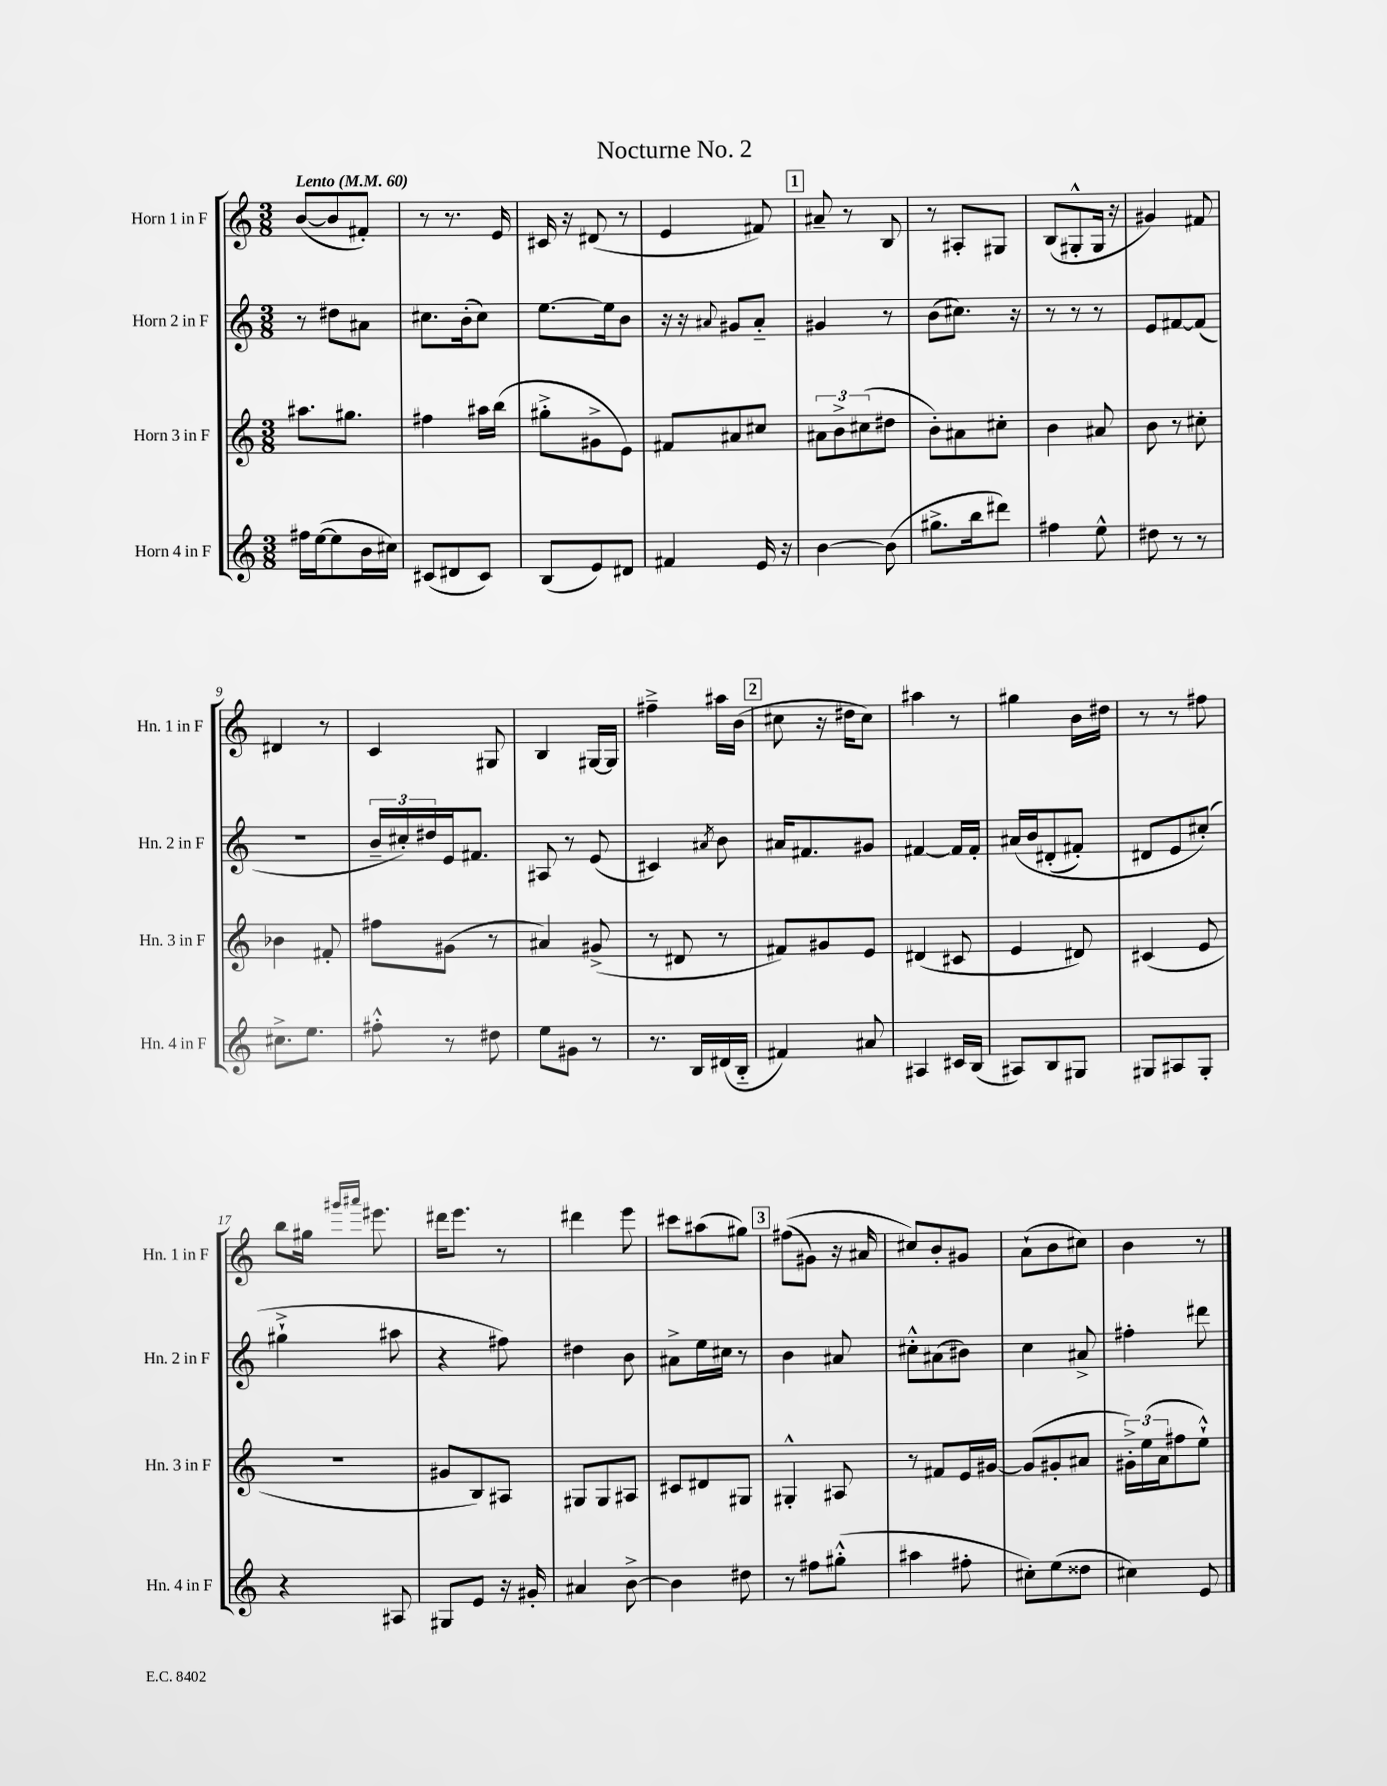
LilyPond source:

\header { title = "Nocturne No. 2" }
<<
\new StaffGroup <<
\new Staff = "s0" \with { instrumentName = "Horn 1 in F" shortInstrumentName = "Hn. 1 in F" } {
    \clef treble \key c \major \numericTimeSignature \time 3/8 \tempo "Lento" 4 = 60
    b'8~( b'8 fis'8-.) |
    r8 r8. e'16 |
    cis'16 r16 dis'8( r8 |
    e'4 fis'8) |
    \mark \markup { \box "1" } ais'8-- r8 b8 |
    r8 ais8-. gis8 |
    b8( gis8-.-^ gis16 r16 |
    gis'4) fis'8 |
    dis'4 r8 |
    c'4 gis8 |
    b4 gis16~ gis16 |
    fis''4---> ais''16 b'16( |
    \mark \markup { \box "2" } cis''8 r16 dis''16 cis''8) |
    ais''4 r8 |
    gis''4 b'16 dis''16 |
    r8 r8 fis''8 |
    b''8 gis''16 \grace { gis'''16 ais'''16 } eis'''8. |
    dis'''16 e'''8. r8 |
    dis'''4 e'''8 |
    cis'''8 ais''8( gis''8) |
    \mark \markup { \box "3" } fis''8(\( gis'8) r16 ais'16 |
    cis''8\) b'8-. gis'8 |
    a'8-!( b'8 cis''8) |
    b'4 r8 \bar "|." |
}
\new Staff = "s1" \with { instrumentName = "Horn 2 in F" shortInstrumentName = "Hn. 2 in F" } {
    \clef treble \key c \major \numericTimeSignature \time 3/8
    r8 dis''8 ais'8 |
    cis''8. b'16-.( cis''8) |
    e''8.~ e''16 b'8 |
    r16 r16 \appoggiatura { ais'8 } gis'8 ais'8-_ |
    \mark \markup { \box "1" } gis'4 r8 |
    b'8( cis''8.) r16 |
    r8 r8 r8 |
    e'8 fis'8~ fis'8( |
    R4. |
    \tuplet 3/2 { b'16-- cis''16-.) dis''16 } e'16 fis'8. |
    ais8 r8 e'8( |
    cis'4) \acciaccatura { ais'8 } b'8 |
    \mark \markup { \box "2" } ais'16 fis'8. gis'8 |
    fis'4~ fis'16 fis'16-. |
    ais'16\( b'16 dis'8-.( fis'8-.) |
    dis'8 e'8 cis''8-.(\) |
    gis''4-!-> ais''8 |
    r4 fis''8) |
    dis''4 b'8 |
    ais'8-> e''16 cis''16 r8 |
    \mark \markup { \box "3" } b'4 ais'8 |
    cis''8-.-^ ais'8( bis'8) |
    c''4 ais'8-> |
    fis''4-. dis'''8 \bar "|." |
}
\new Staff = "s2" \with { instrumentName = "Horn 3 in F" shortInstrumentName = "Hn. 3 in F" } {
    \clef treble \key c \major \numericTimeSignature \time 3/8
    ais''8. gis''8. |
    fis''4 ais''16 b''16( |
    gis''8-.-> gis'8-> e'8) |
    fis'8 ais'8 cis''8 |
    \mark \markup { \box "1" } \tuplet 3/2 { ais'8 b'8-> cis''8( } dis''8 |
    b'8-.) ais'8 cis''8-. |
    b'4 ais'8 |
    b'8 r8 cis''8-. |
    bes'4 fis'8-. |
    fis''8 gis'8( r8 |
    ais'4) gis'8->( |
    r8 dis'8 r8 |
    \mark \markup { \box "2" } fis'8) gis'8 e'8 |
    dis'4( cis'8 |
    e'4 dis'8) |
    cis'4( e'8 |
    R4. |
    gis'8 b8) ais8 |
    gis8 gis8 ais8 |
    cis'8 dis'8 gis8 |
    \mark \markup { \box "3" } gis4-.-^ ais8 |
    r8 fis'8 e'16 gis'16~ |
    gis'8( gis'8-. ais'8 |
    \tuplet 3/2 { gis'16-.->) e''16( a'16 } fis''8 e''8-!-^) \bar "|." |
}
\new Staff = "s3" \with { instrumentName = "Horn 4 in F" shortInstrumentName = "Hn. 4 in F" } {
    \clef treble \key c \major \numericTimeSignature \time 3/8
    fis''16 e''16~( e''8 b'16 cis''16) |
    cis'8( dis'8 cis'8) |
    b8( e'8) dis'8 |
    fis'4 e'16 r16 |
    \mark \markup { \box "1" } b'4~ b'8( |
    gis''8.-> b''16 dis'''8) |
    fis''4 e''8-^ |
    dis''8 r8 r8 |
    cis''8.-> e''8. |
    fis''8-.-^ r8 dis''8 |
    e''8 gis'8 r8 |
    r8. b16 dis'16( b16-_ |
    \mark \markup { \box "2" } fis'4) ais'8 |
    ais4 cis'16 b16( |
    ais8) b8 gis8 |
    gis8 ais8 gis8-. |
    r4 ais8 |
    gis8 e'8 r16 gis'16-. |
    ais'4 b'8~-> |
    b'4 dis''8 |
    \mark \markup { \box "3" } r8 fis''8 gis''8-.-^( |
    ais''4 fis''8-. |
    cis''8-.) e''8( disis''8 |
    cis''4) e'8 \bar "|." |
}
>>
>>
